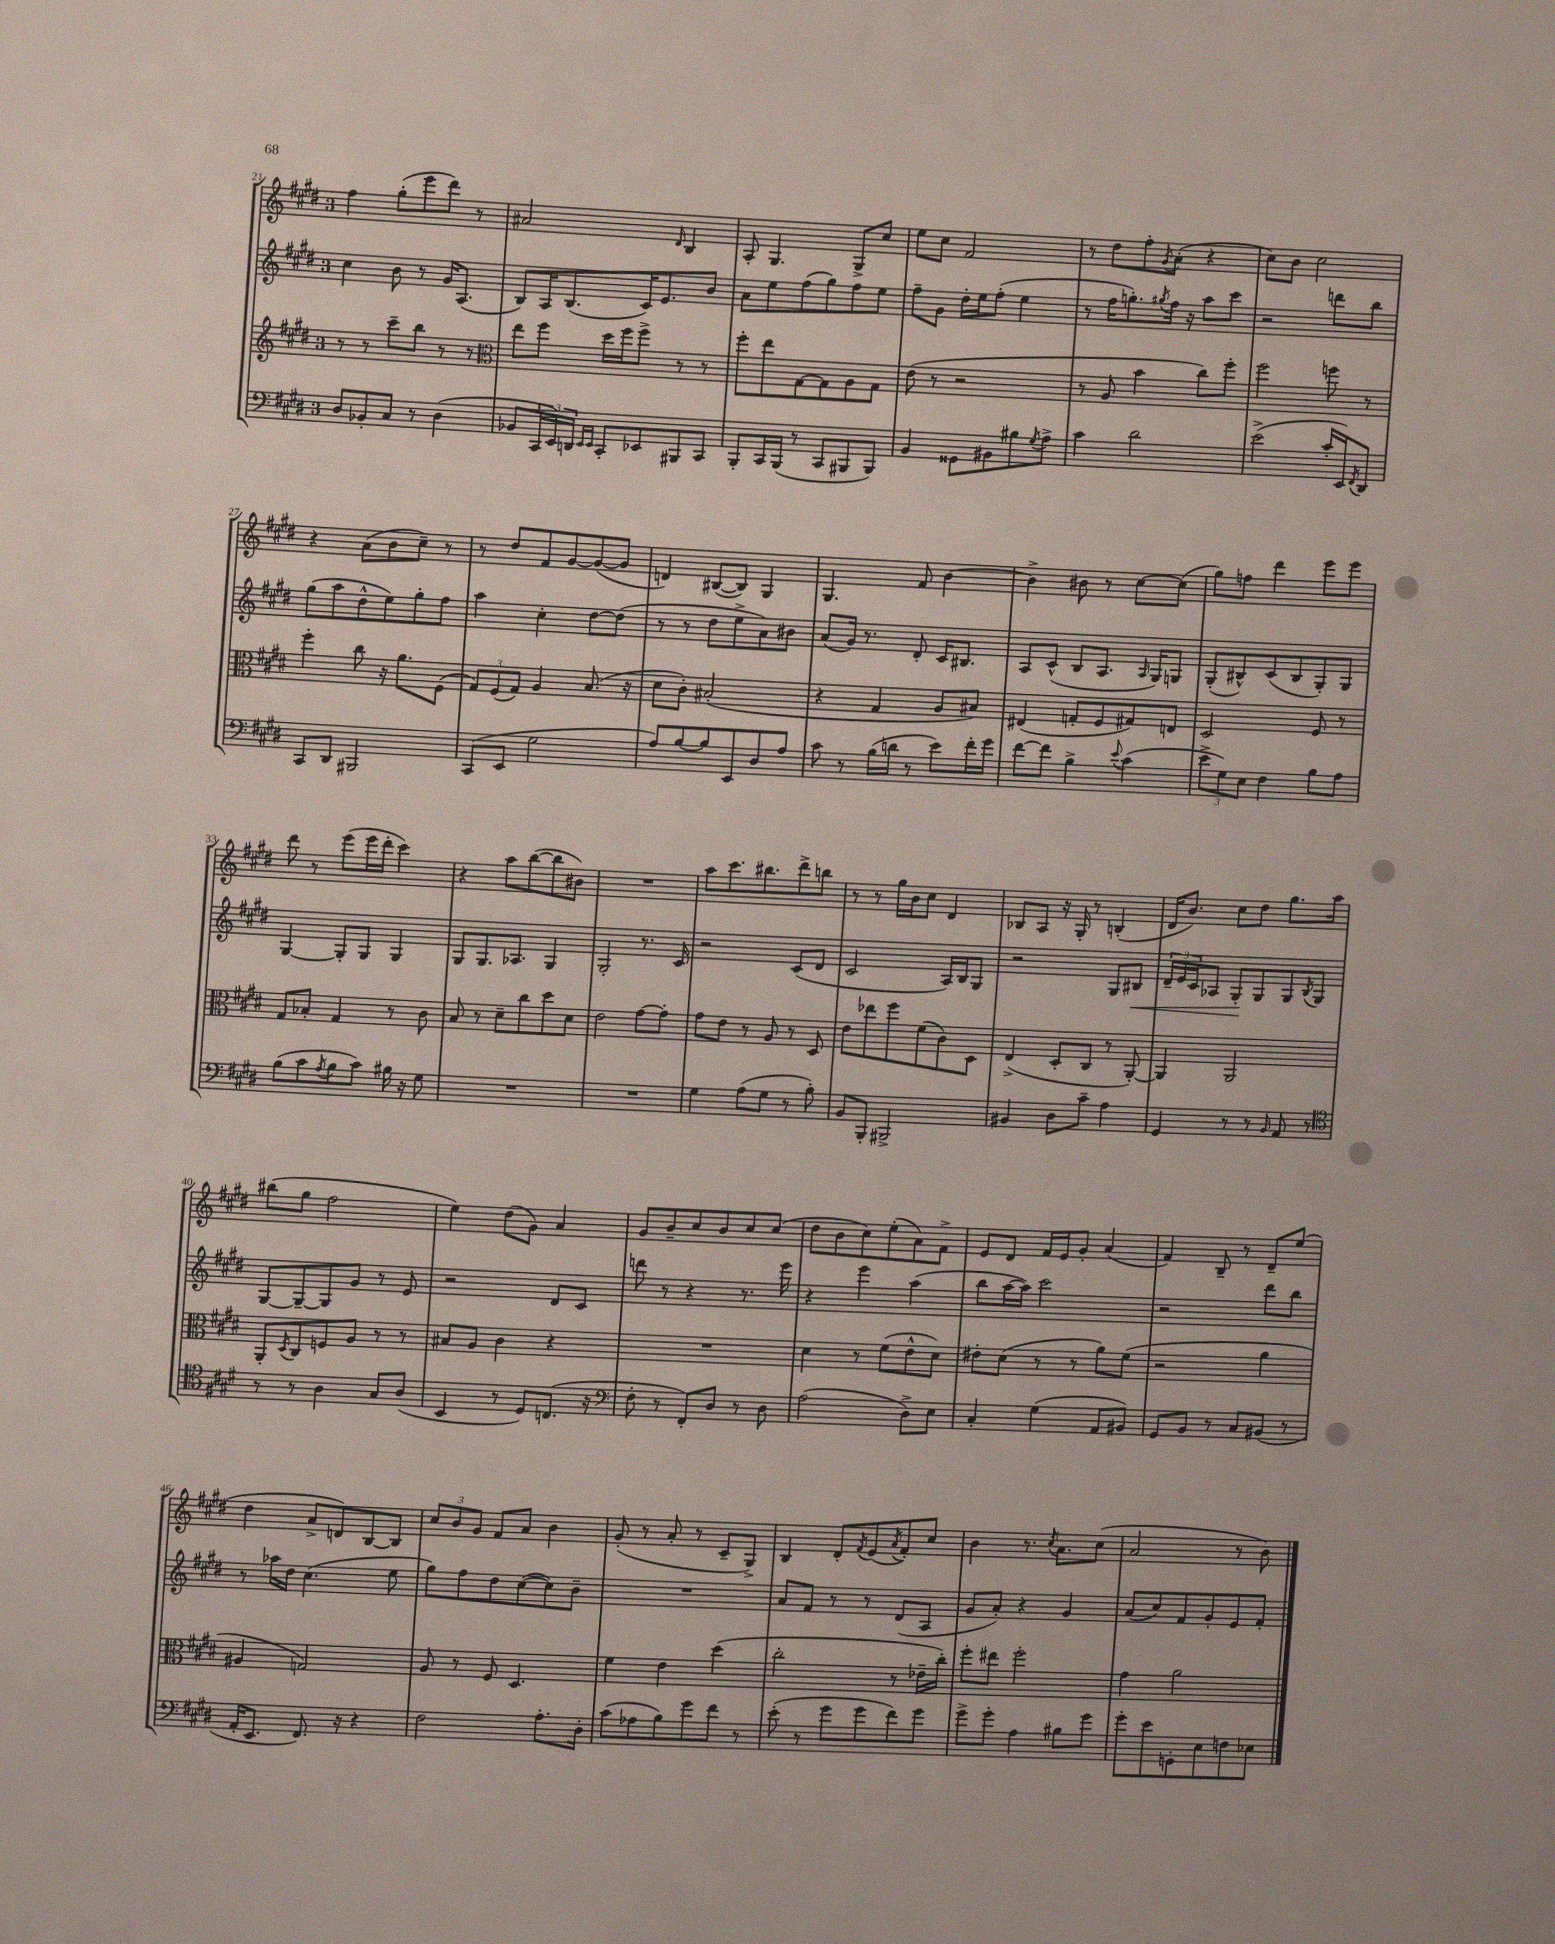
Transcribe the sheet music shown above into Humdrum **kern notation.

**kern	**kern	**kern	**kern
*staff4	*staff3	*staff2	*staff1
*clefF4	*clefG2	*clefG2	*clefG2
*k[f#c#g#d#]	*k[f#c#g#d#]	*k[f#c#g#d#]	*k[f#c#g#d#]
*M3/4	*M3/4	*M3/4	*M3/4
8D#/L	8r	4cc#\	4ff#\
8BB-'/	8r	.	.
8C#/J	8ccc#~\L	8b\	(8gg#'\L
8r	8bb\J	8r	8eee\
(4D#\	8r	16g#/LK	8ddd#\J)
.	.	(8.A/J	.
.	8r	.	8r
=	=	=	=
*	*clefC3	*	*
8BB-/L	8ee\L	8B/L)	2a#/
24CC#/L	8ff#\J	16A/K	.
24EE/)	.	.	.
.	.	(8.B/	.
24DD/JJ	.	.	.
16qqEE/LL	.	.	.
16qqEE/JJ	.	.	.
8CC#'/L	16dd#\LL	.	.
.	16ff#\J	.	.
8EE-/	8ff#^\J	16c#/K)	.
.	.	8.e/	.
.	.	.	16qqd#/
8BBB#/	8r	.	4B/
8CC#/J	8r	8b/J	.
=	=	=	=
8BBB'/L	8ff#'\L	8a\L	8A'/
16CC#/L	8ee\	8ee\	4.G#/
(16BBB/JJ	.	.	.
8r	[8G#\	(8ff#\	.
8CC#/L	8G#\]	8gg#\)	.
8BBB#/	8A\	8ff#\	8G#^/L
8BBB#/J)	8G#\J	8ee\J	8cc#/J
=	=	=	=
4BB/	(8e\	8ff#~\L	8ee\L
.	8r	8g#\J	8cc#\J
8GG##\L	2r	16dd#'\LL	2f#/
.	.	16ee\J	.
8BB#\	.	(8ff#'\J	.
8B#\	.	4ee\	.
8qG#/	.	.	.
8A^\J	.	.	.
=	=	=	=
4c#\	8r	8r	8r
.	8A/	16ff#\LK	8dd#\L
.	.	8.gg'\)	.
2d#\	4b\	.	8ff#'\
.	.	8qgg#/	8qg#/
.	.	16ff#\Jk	(8a'\J
.	.	16r	.
.	8cc#\L)	8aa\L	4r
.	8ff#'\J	8ccc#\J	.
=	=	=	=
(2e^\	2ff#\	2r	8cc#\L)
.	.	.	8b\J
.	.	.	2cc#\
16c#'/LL	8ff\	8ddd\L	.
16EE/J)	.	.	.
8qFF#/	.	.	.
8DD#/J	8r	8bb\J	.
=	=	=	=
8CC#/L	4ff#'\	(8gg#\L	4r
8DD#/J	.	8aa\	.
2BBB#/	8cc#\	8dd#^^\	(8a\L
.	16r	8ee\)	8b\
.	8.a\L	.	.
.	.	8gg#'\	8cc#~\J)
.	(8F#\J	8ff#\J	8r
=	=	=	=
(8CC#/L	12G#/L)	4aa\	8r
.	(12F#/	.	.
8EE/J	.	.	8dd#/L
.	12G#/J)	.	.
2G#\	4A/	4cc#'\	8f#/
.	.	.	[8g#/
.	(8.B/	[8dd#\L	(8g#/_
.	.	(8dd#\]J	8g#/]J
.	16r	.	.
=	=	=	=
8A/L)	8d#\L	8r	4d/)
[8B/	8c#'\J)	8r	.
8B/]	(2B#'/	8dd#\L	([8B#/L
8EE/	.	8ee^\	8B#/]J)
8D#/	.	8a\)	4G#/
8A/J	.	8b#\J	.
=	=	=	=
8c#\	4r	(8a/L	4.G#/
8r	.	16g#/Jk)	.
.	.	8.r	.
(16B\LL	4G#/	.	.
16d\JJ	.	.	.
8r	.	8d#'/	8f#/
8e\L)	8A/L	16c#/LK	[4b\
.	.	8.B#/J	.
16f#'\L	8B#/J)	.	.
16g#\JJ	.	.	.
=	=	=	=
[8f#\L	(4E#/	8A/L	4b^\]
8f#\]J	.	(8c#^^/J	.
4B^\	8G'/L	8B/L	8b#\
.	8F#/	8.A/J	8r
8qqe/	.	.	.
(4c#\	8G#/)	.	[8cc#\L
.	.	16qqA/	.
.	.	16G#/LK)	.
.	8E/J	8G/J	(8cc#\]J
=	=	=	=
12e^\L	2D#/	(8G#'/L	8gg#\L)
12G#\)	.	.	.
.	.	8B#^^/)	8ff\J
12E\J	.	.	.
4F#\	.	(8c#/	4ddd#\
.	.	8B#/	.
8B\L	8F#/	8G#'/)	8eee\L
8A\J	8r	8G#/J	8eee\J
=	=	=	=
(8B\L	8G#/L	[4G#/	8ddd#\
8c#\	8B-'/J	.	8r
8qA/	.	.	.
8B\	4G#/	8G#'/]L	(8eee\L
8c#\J)	.	8G#/J	16eee\L
.	.	.	16ddd#'\JJ
16B#\	8r	4G#/	4ccc#\)
16r	.	.	.
8G#\	8c#\	.	.
=	=	=	=
2.r	8B/	8G#/L	4r
.	8r	8.G#/	.
.	8d#~\L	.	8aa\L
.	.	8.A-/J	.
.	8cc#\	.	([8bb\
.	8dd#\	4G#/	8bb\]
.	8d#\J	.	8b#\J)
=	=	=	=
2.r	2e\	2G#'/	2.r
.	[8g#\L	8.r	.
.	8g#'\]J	.	.
.	.	16c#/	.
=	=	=	=
4G#\	8g#\L	2r	8aa\L
.	8e\J	.	8.ccc#\
(8A\L	8r	.	.
.	.	.	8.bb#\
8G#\J	8A/	.	.
8r	8r	(8c#/L	8ddd#^\
8B'\)	8D#/	8d#/J	8bb\J
=	=	=	=
8BB/L	8e\L	2c#/	8r
8BBB'/J	8ee-\	.	8r
2BBB#^/	8ff#\	.	16gg#\LL
.	.	.	16b\J
.	(8f#\	.	8cc#\J
.	8c#\)	16A/LL)	4d#/
.	.	16B/J	.
.	8D#\J	8G#/J	.
=	=	=	=
4BB#/	(4E^/	2r	8B-/L
.	.	.	8A/J
8D#\L	8D#'/L	.	16r
.	.	.	16G#'/
8c#~\J	8C#/J	.	8r
4A\	8r	8G#/L	(4B'/
.	[8AA'/)	8B#/J	.
=	=	=	=
4GG#/	4AA/]	24d#~/LL	16d#/LK
.	.	24e/	.
.	.	.	8.b/J)
.	.	24c#/J	.
.	.	8A-/J	.
8r	2AA/	8G#'/L	8cc#\L
8r	.	8G#/	8dd#\J
16qqBB/	.	.	.
8AA/	.	8G#/	8.gg#\L
.	.	8qB/	.
8r	.	8G#/J	.
.	.	.	16aa\Jk
=	=	=	=
*clefC4	*	*	*
8r	8AA'/L	[8G#/L	(8bb#\L
.	8qD#/	.	.
8r	8C#/	8G#~/_	8gg#\J
4A\	8F/	8G#/]	2ff#\
.	8A/J	8g#/J	.
8G#/L	8r	8r	.
(8A/J	8r	8e/	.
=	=	=	=
4BB/	8B#/L	2r	4ee\)
.	8A/J	.	.
8r	4c#\	.	(8dd#\L
8D#/L)	.	.	8g#\J)
(8.C/J	4r	8d#/L	4a/
.	.	8c#/J	.
16r	.	.	.
=	=	=	=
*clefF4	*	*	*
8F#'\	2.r	8ddd\	8g#/L
8r	.	8r	8b~/
8FF#'/L)	.	4r	8cc#/
8D#/J	.	.	8b/
8r	.	8.r	8cc#/
8D#\	.	.	(8cc#/J
.	.	16eee\	.
=	=	=	=
(2A\	4d#\	4r	8dd#\L
.	.	.	8b\
.	8r	4eee\	8cc#\)
.	(8f#\L	.	(8ee'\
8D#^\L)	8e^^\	(4aa\	8a\)
8E\J	8d#\J)	.	8f#^\J
=	=	=	=
4C#'/	8e#'\L	8bb\L	8e/L
.	(8d#\J	[16aa\L	8d#/J
.	.	16aa\]JJ)	.
(4G#\	8r	2ccc#\	16f#/LL
.	.	.	16e/J
.	8r	.	8g#'/J
8AA/L	8a\L)	.	(4a/
8BB#/J)	(8f#\J	.	.
=	=	=	=
8GG#/L	2r	2r	4f#/)
8BB/J	.	.	.
8r	.	.	8B~/
8C#/L	.	.	8r
(8BB#/J	4a\	8ddd#\L	8d#~/L
8r	.	8bb\J	(8ee/J
=	=	=	=
16AA'/LK	4A#/	8r	4dd#\
8.EE/J	.	.	.
.	.	16aa-\LL	.
.	.	16dd#\JJ	.
8.FF#/)	2G/)	(4.cc#\	8a^/L
.	.	.	8d/)
16r	.	.	.
4r	.	.	[8B/
.	.	8ee\	8B/]J
=	=	=	=
2F#\	8A/	8gg#\L)	12cc#/L
.	.	.	12b/
.	8r	8ff#\	.
.	.	.	12g#/J
.	8F#/	8dd#\	8f#/L
.	4.D#/	([8cc#\	8a/J
8.A'\L	.	8cc#\])	4b\
.	.	8b~\J	.
16D#'\Jk	.	.	.
=	=	=	=
(8c#\L	4f#\	2.r	(8g#'/
8A-\	.	.	8r
8B\)	4e\	.	8a'/
8g#\	.	.	8r
8f#\J	(4dd#\	.	8c#~/L
8r	.	.	8G#^/J)
=	=	=	=
(8e'\	2cc#'\	8a/L	4B/
8r	.	8f#/J	.
8g#\L	.	8r	8d#'/L
.	.	.	8qf#/
8g#\	.	8r	(8e/
.	.	.	8qa/
8f#\)	8r	(8d#/L	8f#'/)
8g#\J	16e-~\LL	8A/J	8cc#/J
.	16cc#'\JJ)	.	.
=	=	=	=
8g#^\L	8ff#'\L	8g#/L	4b\
8g#'\J	8ee#\J	8a'/J)	.
4A\	2ff#'\	4r	8.r
.	.	.	8qcc#/
.	.	.	8.a\L
8B#\L	.	4g#/	.
8g#\J	.	.	(8cc#\J
=	=	=	=
8g#'\L	4g#\	(8a/L	2a/
8e\	.	8cc#/)	.
8GG'\	2a\	8f#/	.
8E\	.	8g#'/	.
8F\	.	8e/	8r
8E-\J	.	8f#'/J	8b\)
==	==	==	==
*-	*-	*-	*-
